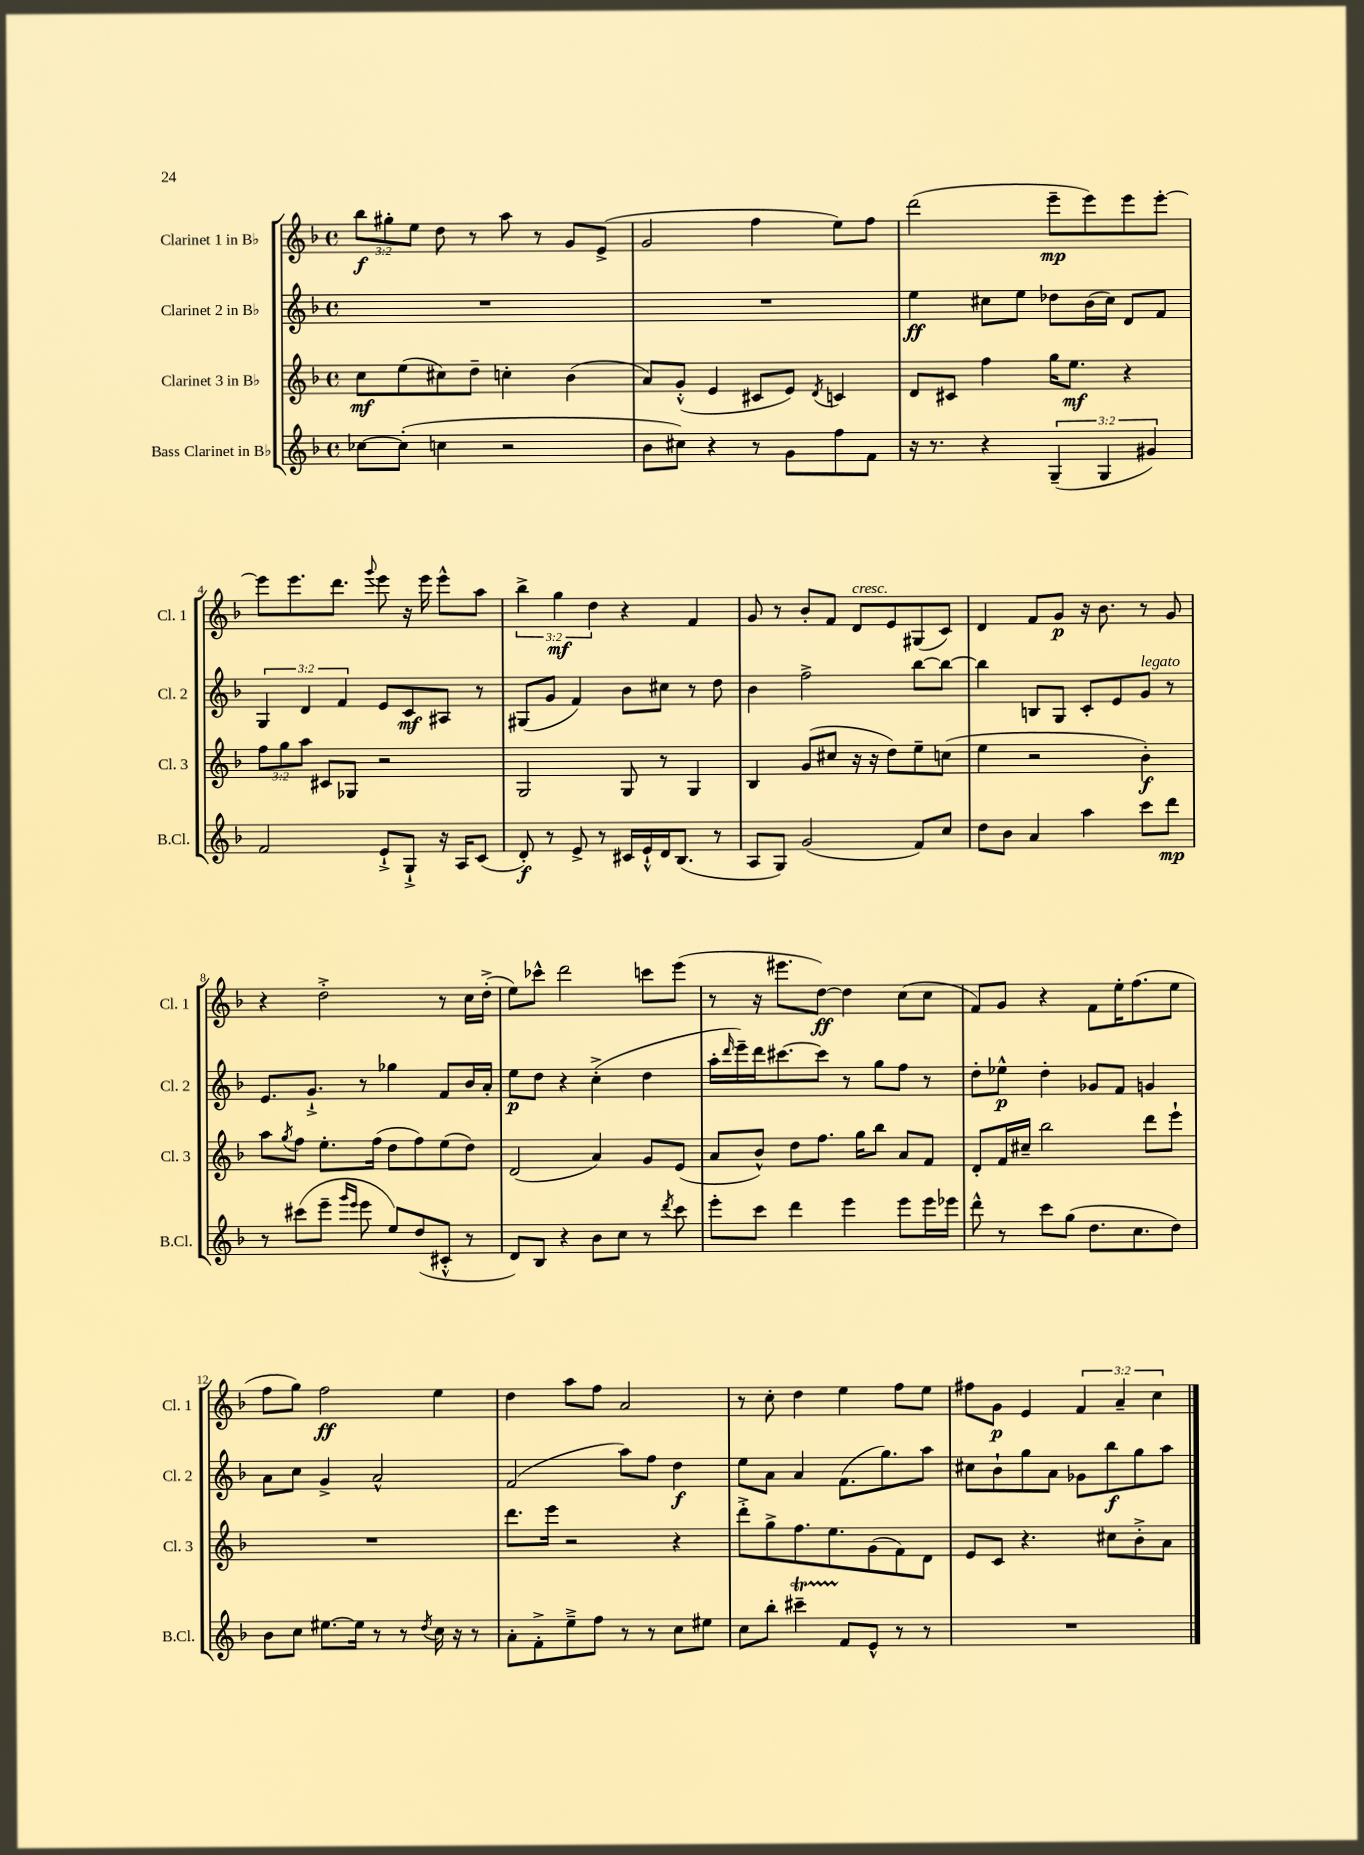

**kern	**kern	**kern	**kern
*staff4	*staff3	*staff2	*staff1
*clefG2	*clefG2	*clefG2	*clefG2
*k[b-]	*k[b-]	*k[b-]	*k[b-]
*M4/4	*M4/4	*M4/4	*M4/4
*met(c)	*met(c)	*met(c)	*met(c)
[8cc-\L	8cc\L	1r	12bb-\L
.	.	.	12gg#'\
(8cc-'\]J	(8ee\	.	.
.	.	.	12ee\J
4cc\	8cc#\)	.	8dd\
.	8dd~\J	.	8r
2r	4cc'\	.	8aa\
.	.	.	8r
.	(4b-\	.	8g/L
.	.	.	(8e^/J
=	=	=	=
8b-\L	8a/L)	1r	2g/
8cc#\J)	(8g'^^/J	.	.
4r	4e/	.	.
8r	8c#/L	.	4ff\
8g\L	8e/J)	.	.
.	8qd/	.	.
8ff\	4c/	.	8ee\L)
8f\J	.	.	8ff\J
=	=	=	=
16r	8d/L	4ee\	(2ddd\
8.r	.	.	.
.	8c#/J	.	.
4r	4ff\	8cc#\L	.
.	.	8ee\J	.
(6G~/	16gg\LK	8dd-\L	8eee~\L
.	8.ee\J	.	.
.	.	(16b-\L	8eee\)
6G/	.	.	.
.	.	16cc#\JJ)	.
.	4r	8d/L	8eee\
6g#/)	.	.	.
.	.	8f/J	[8eee'\J
=	=	=	=
2f/	12ff\L	6G/	8eee\]L
.	12gg\	.	.
.	.	.	8.eee\
.	12aa\J	6d/	.
.	8c#/L	.	.
.	.	.	8.ddd\J
.	.	6f/	.
.	8G-/J	.	.
.	.	.	8qqggg/
8e`^/L	2r	8e/L	8eee\
8G`^/J	.	8c/	16r
.	.	.	16eee\
16r	.	8A#/J	8eee^^\L
16A/LK	.	.	.
(8c/J	.	8r	8aa\J
=	=	=	=
8d'/)	2G/	(8G#/L	6bb-^\
8r	.	8g/J	.
.	.	.	6gg\
8e^/	.	4f/)	.
.	.	.	6dd\
8r	.	.	.
16c#/LL	8G/	8b-\L	4r
16e`^^/	.	.	.
16d/J	8r	8cc#\J	.
(8.B-/J	.	.	.
.	4G/	8r	4f/
8r	.	8dd\	.
=	=	=	=
8A/L	4B-/	4b-\	8g/
8G/J)	.	.	8r
(2g/	(8g/L	2ff^\	8b-'/L
.	8cc#/J	.	8f/J
.	16r	.	8d/L
.	16r	.	.
.	8dd\L)	.	8e/
8f/L)	8ee~\	[8bb-\L	(8G#/
8cc/J	(8cc\J	8bb-\_J	8c/J)
=	=	=	=
8dd\L	4ee\	4bb-\]	4d/
8b-\J	.	.	.
4a/	2r	8B/L	8f/L
.	.	8G/J	8g/J
4aa\	.	8c'/L	16r
.	.	.	8.b-\
.	.	8e/	.
8ccc\L	4b-'\)	8g/J	8r
8ddd\J	.	8r	8g/
=	=	=	=
8r	8aa\L	8.e/L	4r
.	8qgg/	.	.
(8ccc#\L	8ff\J	.	.
.	.	8.g`^/J	.
8eee~\J	8.ee'\L	.	2dd'^\
16qqggg/LL	.	.	.
16qqeee/JJ	.	.	.
8eee\	.	8r	.
.	(16ff\Jk	.	.
8ee/L)	8dd\L	4gg-\	.
(8dd/	8ff\)	.	.
8c#'^^/J	(8ee\	8f/L	8r
8r	8dd\J)	16b-/L	16cc\LL
.	.	16a'/JJ	(16dd'^\JJ
=	=	=	=
8d/L)	(2d/	8ee\L	8ee\L)
8B-/J	.	8dd\J	8ccc-^^\J
4r	.	4r	2ddd\
8b-\L	4a/)	(4cc'^\	.
8cc\J	.	.	.
8r	8g/L	4dd\	8ccc\L
8qddd/	.	.	.
8ccc\	(8e/J	.	(8eee\J
=	=	=	=
8eee'\L	8a/L	16aa'\LL	8r
.	.	16qqddd/	.
.	.	16eee~\)	.
8ccc\J	8b-^^/J)	16ddd\J	16r
.	.	[8.ccc#\	8.eee#\L
4ddd\	8dd\L	.	.
.	8.ff\J	8ccc#\]J	[8dd\J)
4eee\	.	8r	4dd\]
.	16gg\LK	.	.
.	8bb-\J	8gg\L	.
8eee\L	8a/L	8ff\J	(8cc\L
16eee\L	8f/J	8r	8cc\J
16eee-\JJ	.	.	.
=	=	=	=
8ddd^^\	8d'/L	8dd'\L	8f/L)
8r	16f/L	8ee-^^\J	8g/J
.	16cc#~/JJ	.	.
8ccc\L	2bb-\	4dd'\	4r
(8gg\J	.	.	.
8.dd\L	.	8g-/L	8f\L
.	.	8f/J	16ee'\K
8.cc\	.	.	(8.ff\
.	8ddd\L	4g/	.
8dd\J)	8eee`\J	.	8ee\J
=	=	=	=
8b-\L	1r	8a\L	8ff\L
8cc\J	.	8cc\J	8gg\J)
[8.ee#\L	.	4g^/	2ff\
16ee#\]Jk	.	.	.
8r	.	2a^^/	.
8r	.	.	.
8qdd/	.	.	.
16cc\	.	.	4ee\
16r	.	.	.
8r	.	.	.
=	=	=	=
8a'\L	8.ddd\L	(2f/	4dd\
8f'^\	.	.	.
.	16eee\Jk	.	.
8ee~^\	2r	.	8aa\L
8ff\J	.	.	8ff\J
8r	.	8aa\L)	2a/
8r	.	8ff\J	.
8cc\L	4r	4dd\	.
8ee#\J	.	.	.
=	=	=	=
8cc\L	8ddd'^\L	8ee\L	8r
8bb-'\J	8gg^\	8a\J	8cc'\
4ccc#~\	8.ff\	4a/	4dd\
.	8.ee\	.	.
8f/L	.	(8.f\L	4ee\
8e^^/J	(8g\	.	.
.	.	8.gg\)	.
8r	8f\)	.	8ff\L
8r	8d\J	8aa\J	8ee\J
=	=	=	=
1r	8e/L	8cc#\L	8ff#\L
.	8c/J	8b-`\	8g\J
.	4.r	8gg\	4e/
.	.	8a\J	.
.	.	8g-\L	6f/
.	8cc#\L	8bb-\	.
.	.	.	6a~/
.	8b-'^\	8gg\	.
.	.	.	6cc\
.	8a\J	8aa\J	.
==	==	==	==
*-	*-	*-	*-
